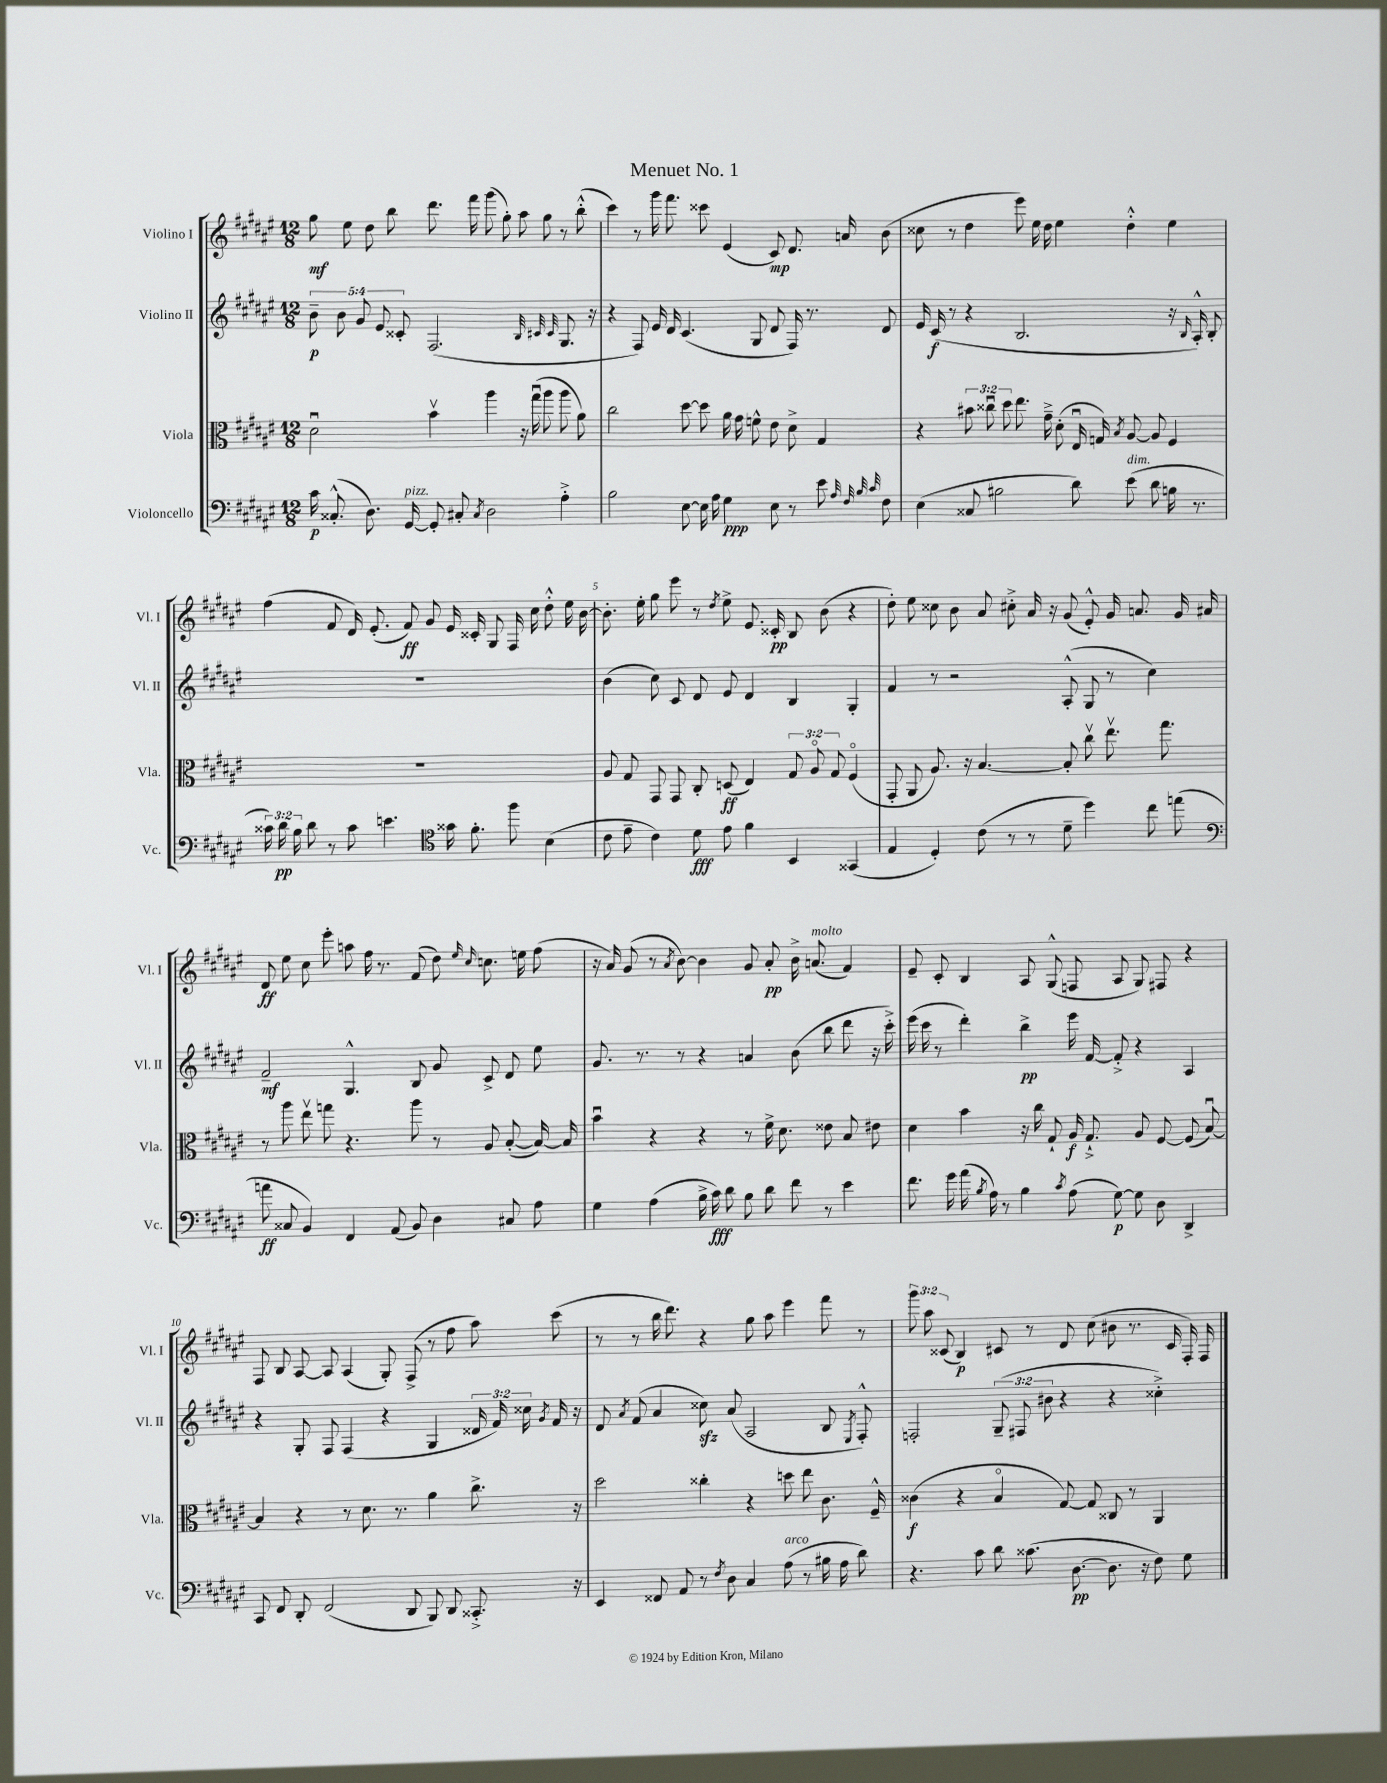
\header { title = "Menuet No. 1" }
<<
\new StaffGroup <<
\new Staff = "s0" \with { instrumentName = "Violino I" shortInstrumentName = "Vl. I" } {
    \clef treble \key fis \major \numericTimeSignature \time 12/8 \override Staff.TupletNumber.text = #tuplet-number::calc-fraction-text
    \autoBeamOff gis''8\mf eis''8 dis''8 b''8 dis'''8. fis'''16 gis'''8( gis''8-.) ais''8 gis''8 r8 b''8-.-^( |
    cis'''4) r8 gis'''16 fis'''8. cisis'''8 eis'4( cis'8\mp) dis'8. a'16 b'8( |
    cisis''8 r8 dis''4 eis'''8) eis''16 dis''16 eis''4 dis''4-.-^ eis''4 |
    fis''4( fis'8 dis'16) eis'8.-.( fis'8\ff) gis'8 eis'16 cisis'16-. gis8 fis16 cis''16 dis''8-.-^ eis''16 b'16~ |
    b'8.-. eis''16-. gis''8 eis'''8 r8 \acciaccatura { dis''8 } eis''8-> eis'8. cisis'16-.\pp b8 b'8( r4 |
    dis''8-.) eis''8 cisis''8 b'8 ais'8 cis''8-.-> ais'16 r16 gis'8( eis'8-.-^) gis'16 a'8. gis'16 ais'16 |
    dis'8\ff eis''8 cis''8 eis'''8-. a''8 fis''16 r8. fis'8( dis''8) \grace { eis''16 cis''16 } c''8. e''16 fis''8( |
    r16 ais'16) gis'8( r8 \acciaccatura { ais'8 } b'8~) b'4 gis'8 ais'8-.\pp b'16-> a'8.^\markup { \italic "molto" }( fis'4) |
    eis'8-- cis'8-. b4 ais8 gis8-^( f8 ais8 gis8) fis8 r4 |
    fis8 b8 ais8~ ais8 ais4( gis8-.) fis8->( r8 fis''8 ais''8) cis'''8( |
    r8 r8 b''16 dis'''8.) r4 gis''8 ais''8 eis'''4 fis'''8 r8 |
    \tuplet 3/2 { gis'''8 ais''8 cisis'8( } b4\p) cis'8 r8 dis'8 cis''8( bis'8 r8. cis'16 fis16-.) fis16 \bar "|." |
}
\new Staff = "s1" \with { instrumentName = "Violino II" shortInstrumentName = "Vl. II" } {
    \clef treble \key fis \major \numericTimeSignature \time 12/8 \override Staff.TupletNumber.text = #tuplet-number::calc-fraction-text
    \autoBeamOff \tuplet 5/4 { b'8--\p b'8 gis'8 eis'8 cisis'8-. } fis2.( \grace { b32 cis'32 cis'32 } gis8. r16 |
    r4 fis8) eis'16 dis'16 cis'4.( gis8 dis'8 fis16) r8. dis'8 |
    eis'16 cis'16\f( r8 r4 b2. r16 \grace { b16 } ais16-.-^) b8-. |
    R1. |
    b'4( cis''8) cis'8 dis'8 eis'8 dis'4 b4 gis4-. |
    fis'4 r8 r2 ais8-.-^( gis8 r8 cis''4) |
    fis'2--\mf gis4.-^ b8 gis'8 cis'8-> dis'8 eis''8 |
    gis'8. r8. r8 r4 a'4 b'8( b''8 dis'''8 r16 cis'''16-.->) |
    eis'''16( cis'''16 r8 dis'''4-.) b''4->\pp eis'''16 fis'16~ fis'8-.-> r4 ais4 |
    r4 gis8-. fis8 fis4( r4 gis4 \tuplet 3/2 { disis'16 fis'16) cisis''16 } \acciaccatura { gis'8 } fis'16 r16 |
    dis'8 \acciaccatura { ais'8 } fis'8( ais'4 cisis''8\sfz) ais'8( ais2 b8 \acciaccatura { eis8 } fis8-.-^) |
    f2-. \tuplet 3/2 { gis8--( fis8 bis'8 } r4 r4 cisis''4-.->) \bar "|." |
}
\new Staff = "s2" \with { instrumentName = "Viola" shortInstrumentName = "Vla." } {
    \clef alto \key fis \major \numericTimeSignature \time 12/8 \override Staff.TupletNumber.text = #tuplet-number::calc-fraction-text
    \autoBeamOff dis'2\downbow b'4\upbow ais''4 r16 gis''16\downbow( ais''8 ais''8 ais'8) |
    cis''2 dis''8~ dis''8 ais'16 gis'16 f'8-^ eis'8 dis'8-> gis4 |
    r4 \tuplet 3/2 { bis'8 cisis''8\downbow dis''8 } eis''8. gis'16---> dis'8-.( eis16\downbow g16) \acciaccatura { b8 } ais8~ ais8 fis4 |
    R1. |
    ais8 gis8 gis,8 gis,8 cis8-. d8\ff( eis4) \tuplet 3/2 { gis8 ais8\flageolet gis8 } fis4\flageolet( |
    gis,8-. ais,8 ais8.) r16 b4.~ b8-. cis''8\upbow eis''8.\upbow gis''8. |
    r8 ais''8 eis''8\upbow g''8 r4. ais''8 r8 ais8 b8~-.( b16~) b16 |
    b'4\downbow r4 r4 r8 fis'16-> dis'8. eisis'8 b8 eis'8 |
    dis'4 b'4 r16 cis''16 gis8-! ais16\f gis8.-!-> ais8 fis8~ fis8( b8~\downbow) |
    b4 r4 r8 dis'8. r8. ais'4 cis''8.-> r16 |
    dis''2 cisis''4-. r4 d''8 eis''8 cis'8. fis16---^ |
    cisis'4\f( r4 b4\flageolet gis8~) gis8 cisis8 r8 ais,4 \bar "|." |
}
\new Staff = "s3" \with { instrumentName = "Violoncello" shortInstrumentName = "Vc." } {
    \clef bass \key fis \major \numericTimeSignature \time 12/8 \override Staff.TupletNumber.text = #tuplet-number::calc-fraction-text
    \autoBeamOff cis'16\p cisis8.-.-^( dis8.) gis,16~^\markup { \italic "pizz." } gis,8-. cis8-. \acciaccatura { cis8 } dis2 ais4-.-> |
    b2 eis8~ eis16 ais16 gis4\ppp eis8 r8 eis'8 \grace { ais32 fis32 b32 cis'32 } fis8 |
    eis4( cisis8 bis2 dis'8) eis'8^\markup { \italic "dim." }( dis'8 b16 r8. |
    \tuplet 3/2 { cisis'16) dis'16\pp b16 } dis'8 r8 cisis'8 e'4. \clef tenor gisis'16 fis'8.-. fis''8 b4( |
    cis'8 eis'8-- cis'4) dis'8\fff eis'8 fis'4 b,4 gisis,4( |
    eis4 dis4-.) cis'8( r8 r8 dis'8-- dis''4) cis''8 e''8( |
    \clef bass a'8\ff cisis8 b,4) fis,4 ais,8( b,8) dis4 cis8 ais8 |
    gis4 ais4( b16-> cis'16\fff) dis'8 b8 dis'8 fis'8 r8 eis'4 |
    fis'8. gis'16 ais'16( \acciaccatura { b8 } ais16) r8 b4 \acciaccatura { cis'8 } ais8( gis8~\p) gis8 dis8 dis,4-> |
    cis,8 fis,8 dis,8-. fis,2( dis,8 b,,8) dis,8 cisis,8.-.-> r16 |
    eis,4 fisis,8 ais,8 r8 \acciaccatura { fis8 } dis8 cis4 ais8^\markup { \italic "arco" }( r8 bis16 ais16 dis'8) |
    r4. cis'8 dis'8 cisis'8.( dis8.~\pp dis8. r16 fis8) gis8 \bar "|." |
}
>>
>>
\layout { \context { \Score \override BarNumber.break-visibility = ##(#f #t #t) barNumberVisibility = #(every-nth-bar-number-visible 5) } }
